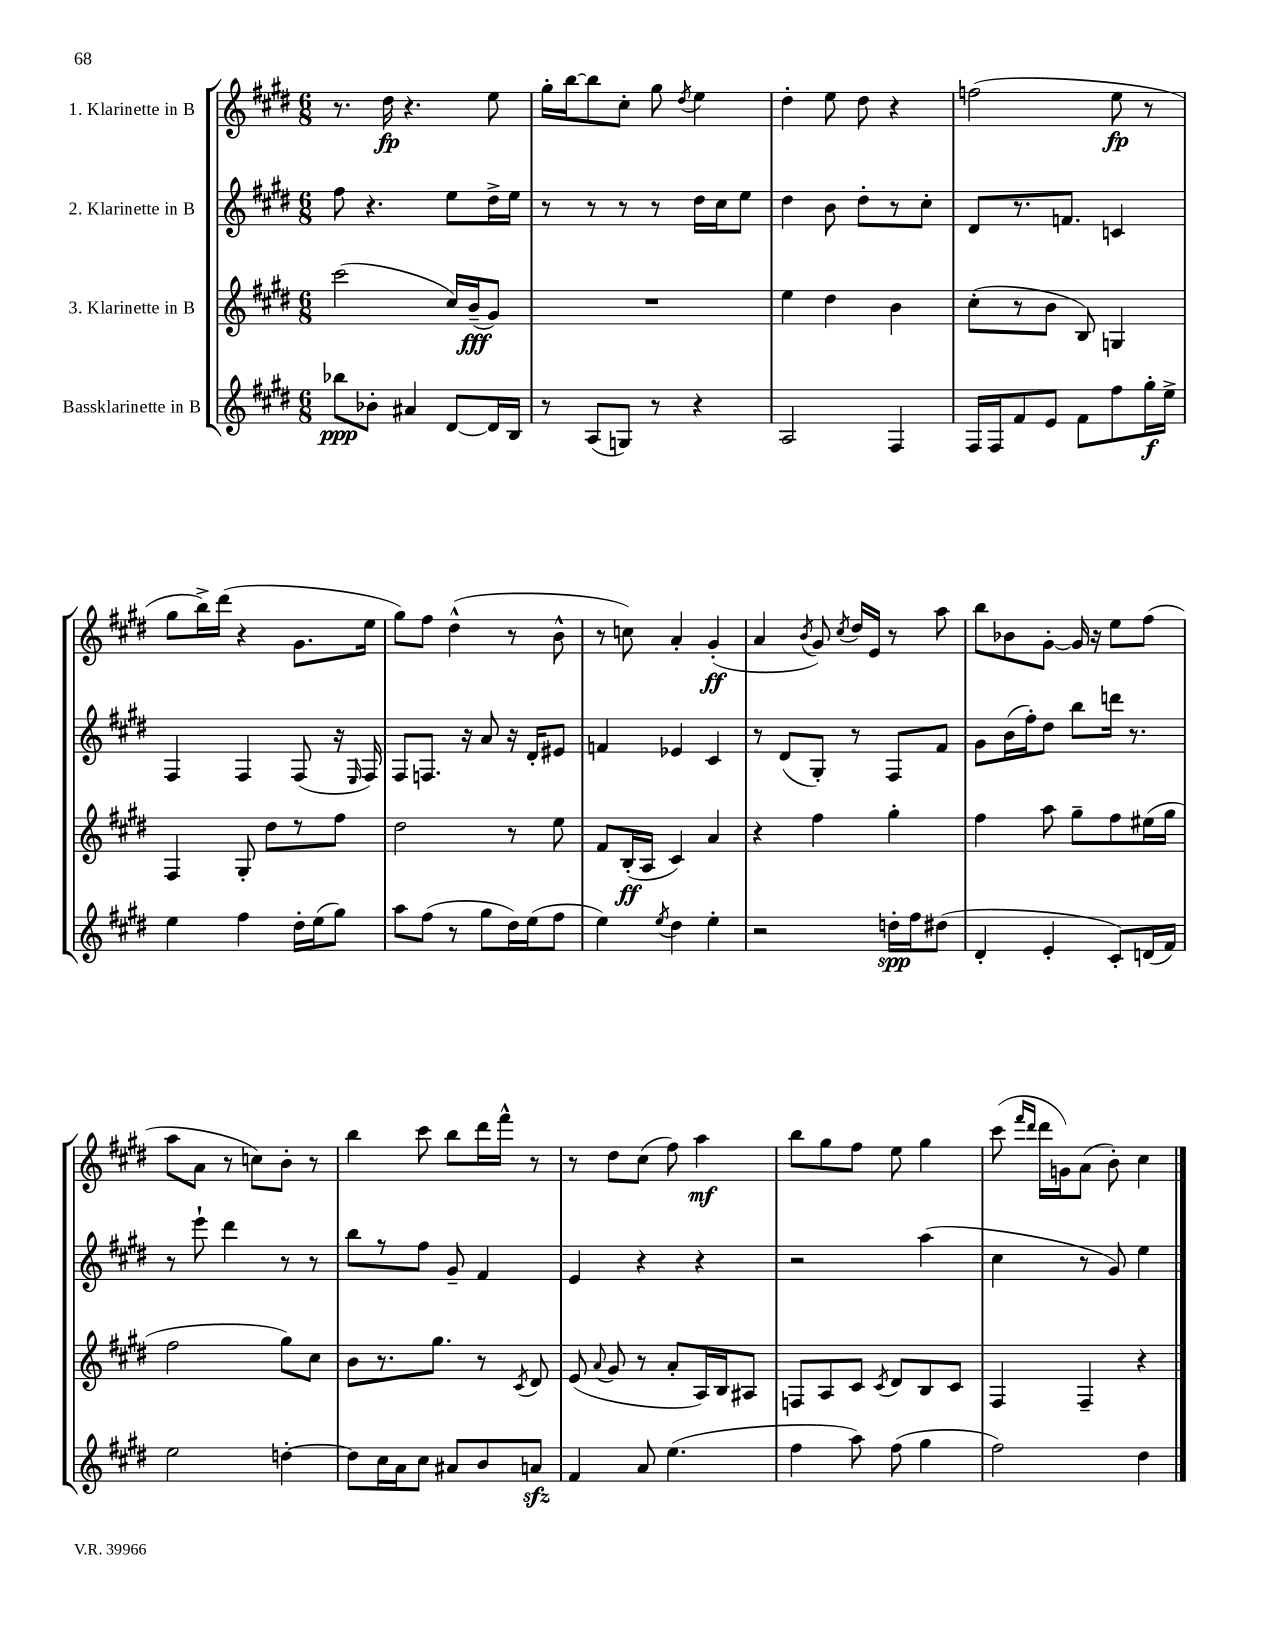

**kern	**dynam	**kern	**dynam	**kern	**kern	**dynam
*part4	*part4	*part3	*part3	*part2	*part1	*part1
*staff4	*staff4	*staff3	*staff3	*staff2	*staff1	*staff1
*I"Bassklarinette in B	*	*I"3. Klarinette in B	*	*I"2. Klarinette in B	*I"1. Klarinette in B	*
*clefG2	*	*clefG2	*	*clefG2	*clefG2	*
*k[f#c#g#d#]	*	*k[f#c#g#d#]	*	*k[f#c#g#d#]	*k[f#c#g#d#]	*
*M6/8	*	*M6/8	*	*M6/8	*M6/8	*
=96	=96	=96	=96	=96	=96	=96
8bb-X\L	ppp	(2ccc#\	.	8ff#\	8.r	.
8b-X'\J	.	.	.	4.r	.	.
.	.	.	.	.	16dd#\	fp
4a#X/	.	.	.	.	4.r	.
[8d#/L	.	16cc#/LL)	.	8ee\L	.	.
.	.	(16b~/J	fff	.	.	.
16d#/L]	.	8g#/J)	.	16dd#^\L	8ee\	.
16B/JJ	.	.	.	16ee\JJ	.	.
=97	=97	=97	=97	=97	=97	=97
8r	.	2.r	.	8r	16gg#'\LL	.
.	.	.	.	.	[16bb\J	.
(8A/L	.	.	.	8r	8bb\]	.
8Gn/J)	.	.	.	8r	8cc#'\J	.
8r	.	.	.	8r	8gg#\	.
.	.	.	.	.	8qdd#/	.
4r	.	.	.	16dd#\LL	4ee\	.
.	.	.	.	16cc#\J	.	.
.	.	.	.	8ee\J	.	.
=98	=98	=98	=98	=98	=98	=98
2A/	.	4ee\	.	4dd#\	4dd#'\	.
.	.	4dd#\	.	8b\	8ee\	.
.	.	.	.	8dd#'\L	8dd#\	.
4F#/	.	4b\	.	8r	4r	.
.	.	.	.	8cc#'\J	.	.
=99	=99	=99	=99	=99	=99	=99
16F#/LL	.	(8cc#'\L	.	8d#/L	(2ffn\	.
16F#/J	.	.	.	.	.	.
8f#/	.	8r	.	8.r	.	.
8e/J	.	8b\J	.	.	.	.
.	.	.	.	8.fn/J	.	.
8f#\L	.	8B/)	.	.	.	.
8ff#\	.	4Gn/	.	4cn/	8ee\	fp
16gg#'\L	f	.	.	.	8r	.
16ee^\JJ	.	.	.	.	.	.
!!LO:LB:g=z
=100	=100	=100	=100	=100	=100	=100
4ee\	.	4F#/	.	4F#/	8gg#\L	.
.	.	.	.	.	16bb^\L)	.
.	.	.	.	.	(16ddd#\JJ	.
4ff#\	.	8G#'/	.	4F#/	4r	.
.	.	8dd#\L	.	.	.	.
16dd#'\LL	.	8r	.	(8F#/	8.g#\L	.
(16ee\J	.	.	.	.	.	.
8gg#\J)	.	8ff#\J	.	16r	.	.
.	.	.	.	16qqE/	.	.
.	.	.	.	16F#/)	16ee\Jk	.
=101	=101	=101	=101	=101	=101	=101
8aa\L	.	2dd#\	.	8F#/L	8gg#\L)	.
(8ff#\J	.	.	.	8.Fn/J	8ff#\J	.
8r	.	.	.	.	(4dd#^^\	.
.	.	.	.	16r	.	.
8gg#\L	.	.	.	8a/	.	.
16dd#\L)	.	8r	.	16r	8r	.
(16ee\J	.	.	.	16d#'/KL	.	.
8ff#\J	.	8ee\	.	8e#X/J	8b^^\	.
=102	=102	=102	=102	=102	=102	=102
4ee\)	.	8f#/L	.	4fn/	8r	.
.	.	(16B'/L	ff	.	8ccn\)	.
.	.	16A/JJ	.	.	.	.
8qee/	.	.	.	.	.	.
4dd#\	.	4c#/)	.	4e-X/	4a'/	.
4ee'\	.	4a/	.	4c#/	(4g#'/	ff
=103	=103	=103	=103	=103	=103	=103
2r	.	4r	.	8r	4a/	.
.	.	.	.	(8d#/L	.	.
.	.	.	.	.	8qb/	.
.	.	4ff#\	.	8G#'/J)	8g#/)	.
.	.	.	.	.	8qcc#/	.
.	.	.	.	8r	16dd#/LL	.
.	.	.	.	.	16e/JJ	.
16ddn'\LL	spp	4gg#'\	.	8F#/L	8r	.
16ff#\J	.	.	.	.	.	.
(8dd#X\J	.	.	.	8f#/J	8aa\	.
=104	=104	=104	=104	=104	=104	=104
4d#'/	.	4ff#\	.	8g#\L	8bb\L	.
.	.	.	.	(16b\L	8b-X\	.
.	.	.	.	16ff#'\J)	.	.
4e'/	.	8aa\	.	8dd#\J	[8g#'\J	.
.	.	8gg#~\L	.	8bb\L	16g#/]	.
.	.	.	.	.	16r	.
8c#'/L)	.	8ff#\	.	16dddn\Jk	8ee\L	.
.	.	.	.	8.r	.	.
(16dn/L	.	(16ee#X\L	.	.	(8ff#\J	.
16f#/JJ)	.	16gg#\JJ	.	.	.	.
!!LO:LB:g=z
=105	=105	=105	=105	=105	=105	=105
2ee\	.	2ff#\	.	8r	8aa\L	.
.	.	.	.	8eee`\	8a\J	.
.	.	.	.	4ddd#\	8r	.
.	.	.	.	.	8ccn\L)	.
[4ddn'\	.	8gg#\L)	.	8r	8b'\J	.
.	.	8cc#\J	.	8r	8r	.
=106	=106	=106	=106	=106	=106	=106
8dd\L]	.	8b\L	.	8bb\L	4bb\	.
16cc#\L	.	8.r	.	8r	.	.
16a\J	.	.	.	.	.	.
8cc#\J	.	.	.	8ff#\J	8ccc#\	.
.	.	8.gg#\J	.	.	.	.
8a#X/L	.	.	.	8g#~/	8bb\L	.
8b/	.	8r	.	4f#/	16ddd#\L	.
.	.	.	.	.	16fff#^^\JJ	.
.	.	8qc#/	.	.	.	.
8anzz/J	.	8d#/	.	.	8r	.
=107	=107	=107	=107	=107	=107	=107
4f#/	.	(8e/	.	4e/	8r	.
.	.	8qqa/	.	.	.	.
.	.	8g#/	.	.	8dd#\L	.
8a/	.	8r	.	4r	(8cc#\J	.
(4.ee\	.	8a'/L	.	.	8ff#\)	.
.	.	16A/L)	.	4r	4aa\	mf
.	.	16B/J	.	.	.	.
.	.	8A#X/J	.	.	.	.
=108	=108	=108	=108	=108	=108	=108
4ff#\	.	8Fn/L	.	2r	8bb\L	.
.	.	8A/	.	.	8gg#\	.
8aa\)	.	8c#/J	.	.	8ff#\J	.
.	.	8qc#/	.	.	.	.
(8ff#\	.	8d#/L	.	.	8ee\	.
4gg#\	.	8B/	.	(4aa\	4gg#\	.
.	.	8c#/J	.	.	.	.
=109	=109	=109	=109	=109	=109	=109
2ff#\)	.	4F#/	.	4cc#\	(8ccc#\	.
.	.	.	.	.	16qqfff#/LL	.
.	.	.	.	.	16qqddd#/JJ	.
.	.	.	.	.	16ddd#\LL	.
.	.	.	.	.	16gn\J)	.
.	.	4F#~/	.	8r	(8a\J	.
.	.	.	.	8g#/)	8b'\)	.
4dd#\	.	4r	.	4ee\	4cc#\	.
==	==	==	==	==	==	==
*-	*-	*-	*-	*-	*-	*-
